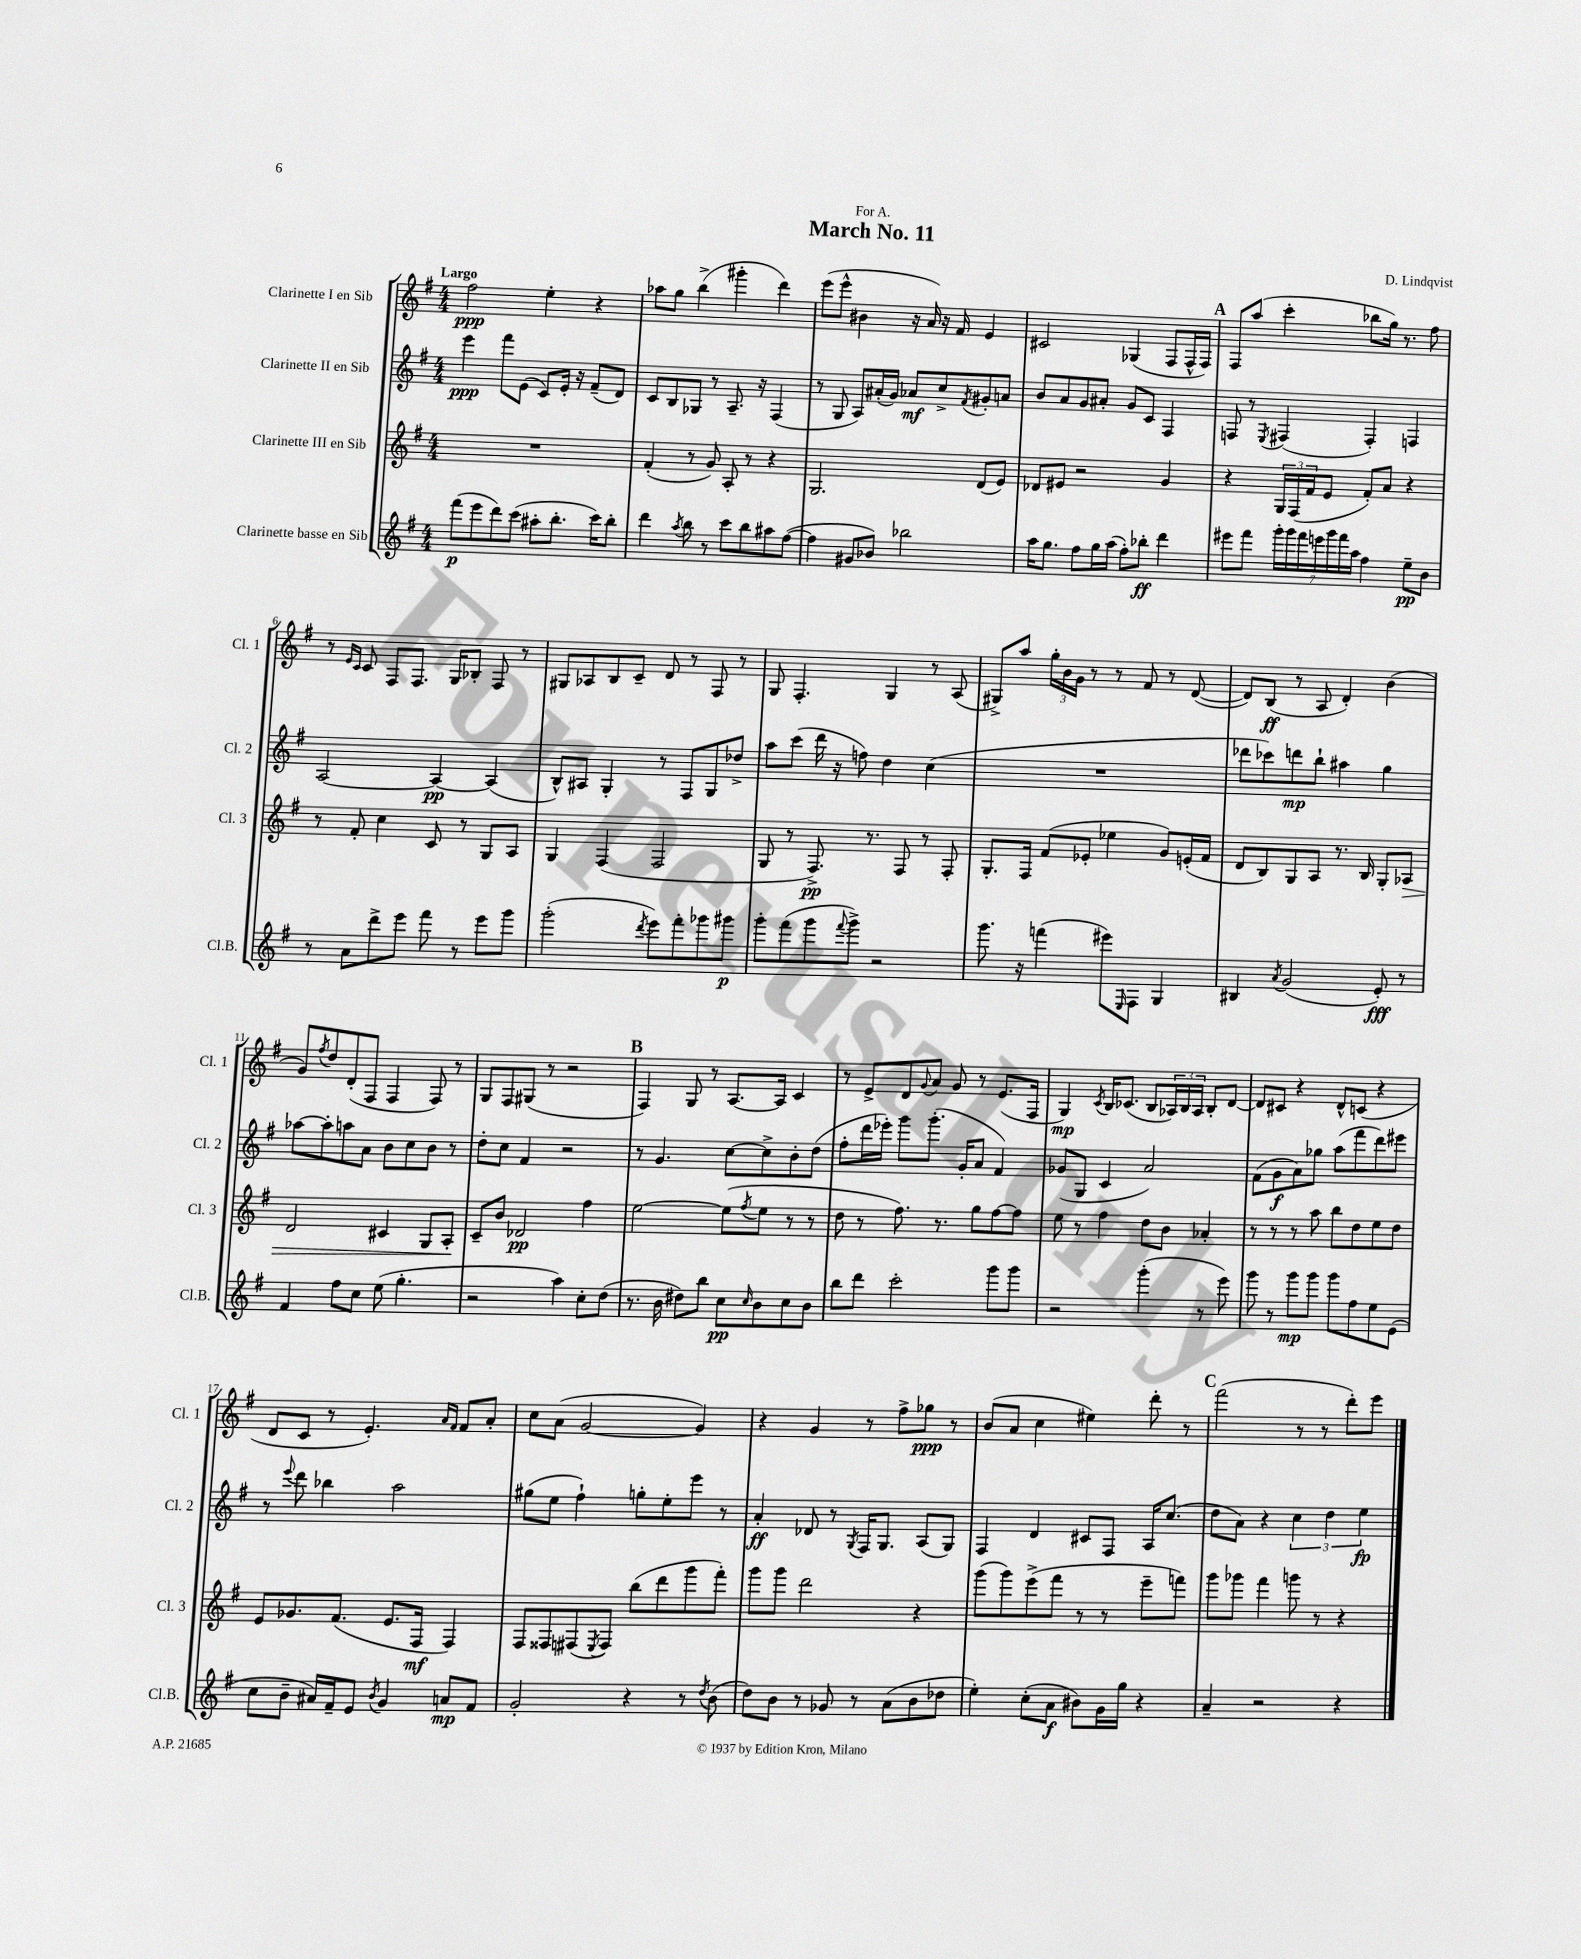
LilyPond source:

\header { title = "March No. 11" composer = "D. Lindqvist" dedication = "For A." }
<<
\new StaffGroup <<
\new Staff = "s0" \with { instrumentName = "Clarinette I en Sib" shortInstrumentName = "Cl. 1" } {
    \clef treble \key g \major \numericTimeSignature \time 4/4 \tempo "Largo"
    fis''2\ppp e''4-. r4 |
    aes''8 g''8 b''4->( gis'''4-. d'''4) |
    e'''8( e'''8-^ bis'4 r16 a'16) r16 fis'16 e'4 |
    cis'2 ges4( fis8 fis16-^ fis16) |
    \mark \markup { \bold "A" } fis8 a''8( c'''4-. bes''8 g''16) r8. fis''8 |
    r8 \grace { e'16 c'16 } c'8 fis8 fis8. g16 bes8-. fis8 r8 |
    gis8 aes8 b8 c'8-- d'8 r8 fis8 r8 |
    g8 fis4.-. g4 r8 a8( |
    gis8->) a''8 \tuplet 3/2 { g''16-. b'16 g'16 } r8 r8 fis'8 r8 d'8~( |
    d'8) b8\ff( r8 a8 d'4-.) b'4( |
    g'8) \acciaccatura { fis''8 } d''8 d'8-.( fis8 fis4 fis8) r8 |
    g8 fis8 gis8( r8 r2 |
    \mark \markup { \bold "B" } fis4) g8 r8 a8.~ a16 c'4 |
    r8 e'8-> d'8 \appoggiatura { g'8 } a'8 g'8 r8 e'8.( fis16 |
    g4\mp) \acciaccatura { c'8 } b16 ces'8.( b8 \tuplet 3/2 { aes16) b16 aes16 } b8-. d'8~ |
    d'8 cis'8 r4 d'8-^ c'8( r4 |
    d'8 c'8 r8 e'4.-.) \grace { a'16 fis'16 } fis'8 a'8-. |
    c''8 a'8( g'2~ g'4) |
    r4 g'4 r8 fis''8-> ges''8\ppp r8 |
    b'8( a'8 c''4 eis''4) d'''8-. r8 |
    \mark \markup { \bold "C" } fis'''2( r8 r8 d'''8-.) e'''8 \bar "|." |
}
\new Staff = "s1" \with { instrumentName = "Clarinette II en Sib" shortInstrumentName = "Cl. 2" } {
    \clef treble \key g \major \numericTimeSignature \time 4/4
    e'''4\ppp fis'''8 e'8( c'8) e'16-. r16 fis'8--( d'8) |
    c'8 b8 ges8 r8 a8.-- r16 fis4( |
    r8 g8 a8) ais'16-.( g'16) aes'8\mf c''8-> \acciaccatura { fis'8 } gis'8-. a'8 |
    b'8 a'8 g'8 ais'8-. g'8 c'8 fis4 |
    \mark \markup { \bold "A" } f8 r8 \acciaccatura { e8 } fis4( fis4-.) f4 |
    a2~ a4~\pp a4( |
    b8-^) ais8 g4-. r8 fis8 g8 des''8-> |
    a''8 c'''8( d'''16 r16 f''8) d''4 c''4( |
    R1 |
    des'''8 ces'''8) d'''8\mp b''8-! ais''4 g''4 |
    aes''8~ aes''8-. a''8 a'8 b'8 c''8 b'8 r8 |
    d''8-. c''8 fis'4 r2 |
    \mark \markup { \bold "B" } r8 g'4. c''8~ c''8-> b'8-. d''8( |
    fis''8-. d'''16 ees'''16-.) g'''8 g'''8.-.( g'16-. a'8 fis'4) |
    ges'8( g8 c'4 a'2) |
    fis'8( g'8\f a'8) ges''8 a''8( fis'''8 d'''8) eis'''8 |
    r8 \appoggiatura { e'''8 } d'''8 bes''4 a''2 |
    gis''8( e''8 fis''4-!) g''8-. e''8-. e'''8 r8 |
    a'4-.\ff des'8 r8 \acciaccatura { g8 } fis16 g8. a8( g8) |
    fis4 d'4 cis'8 fis8 a16 c''8.( |
    \mark \markup { \bold "C" } d''8 a'8) r4 \tuplet 3/2 { c''4 d''4 e''4\fp } \bar "|." |
}
\new Staff = "s2" \with { instrumentName = "Clarinette III en Sib" shortInstrumentName = "Cl. 3" } {
    \clef treble \key g \major \numericTimeSignature \time 4/4
    R1 |
    fis'4-.( r8 g'8) a8-. r8 r4 |
    g2. d'8( e'8) |
    des'8 eis'8 r2 g'4 |
    \mark \markup { \bold "A" } r4 \tuplet 3/2 { g16 fis16( fis'16 } e'8 fis'8-.) a'8 r4 |
    r8 fis'8-. c''4 c'8 r8 g8 a8 |
    g4 fis4( fis2 |
    g8 r8 fis8.->\pp) r8. fis8 r8 fis8-. |
    g8.-. fis16 fis'8( ees'8-. ees''4 g'8) e'16-.( fis'16 |
    d'8 b8) g8 a8 r8. b16 g8-. aes8\> |
    d'2 cis'4 g8 a8-.\! |
    c'8-- b'8 des'2\pp fis''4 |
    \mark \markup { \bold "B" } e''2~ e''8( \acciaccatura { fis''8 } e''8 r8 r8 |
    d''8 r8 fis''8.) r8. g''8 fis''8~ fis''8 |
    e''8 r8 fis''4 d''8 b'8 aes'4-. |
    r8 r8 r8 a''8 b''8 d''8 e''8 d''8 |
    e'8 ges'8. fis'8.( e'8. fis16\mf fis4) |
    fis8 fisis8 fis8( \acciaccatura { e8 } fis8) b''8( d'''8 g'''8 fis'''8-.) |
    g'''8 g'''8 d'''2 r4 |
    g'''8( g'''8) e'''8->( fis'''8 r8 r8 e'''8-- f'''8) |
    \mark \markup { \bold "C" } g'''8 ges'''8 fis'''4 g'''8 r8 r4 \bar "|." |
}
\new Staff = "s3" \with { instrumentName = "Clarinette basse en Sib" shortInstrumentName = "Cl.B." } {
    \clef treble \key g \major \numericTimeSignature \time 4/4
    fis'''8\p( e'''8 d'''8) c'''8( ais''8-. b''8.-. c'''16) b''8-. |
    d'''4 \acciaccatura { a''8 } b''8 r8 c'''8 b''8 ais''8 fis''8~( |
    fis''4 gis'8 bes'8) bes''2 |
    a''16 g''8. fis''8 g''16 a''16( fis''8-.) bes''8-.\ff d'''4 |
    \mark \markup { \bold "A" } eis'''8 fis'''8 \tuplet 7/4 { g'''16-. g'''16 fis'''16 e'''16 g'''16 fis'''16 a''16 } fis''4 e''8--\pp b'8 |
    r8 a'8 d'''8-> e'''8 fis'''8 r8 e'''8 g'''8 |
    g'''2-.( \acciaccatura { d'''8 } e'''8) fis'''8-. ges'''8 gis'''8\p |
    g'''8-. fis'''8( g'''8 \appoggiatura { fis'''8 } g'''8->) r2 |
    g'''8. r16 f'''4( eis'''8) \grace { e16 } fis8 g4 |
    bis4 \acciaccatura { a'8 } g'2( e'8-.\fff) r8 |
    fis'4 fis''8 c''8 e''8( g''4.-. |
    r2 a''4) c''8-. d''8( |
    \mark \markup { \bold "B" } r8. b'16 dis''8) b''8 c''8\pp \grace { c''16 } b'8 c''8 b'8 |
    b''8 d'''8 c'''2-. g'''8 g'''8 |
    r2 g'''4-.( r8 e'''8) |
    g'''8 r8 g'''8\mp g'''8 g'''8 fis''8 e''8 e'8( |
    c''8 b'8-- ais'16) fis'16-- e'8 \acciaccatura { b'8 } g'4 a'8\mp fis'8 |
    g'2-. r4 r8 \acciaccatura { d''8 } b'8( |
    d''8) b'8 r8 ges'8 r8 a'8( b'8 des''8 |
    e''4-.) c''8-.( a'8\f bis'8) g'16 g''16 r4 |
    \mark \markup { \bold "C" } a'4-- r2 r4 \bar "|." |
}
>>
>>
